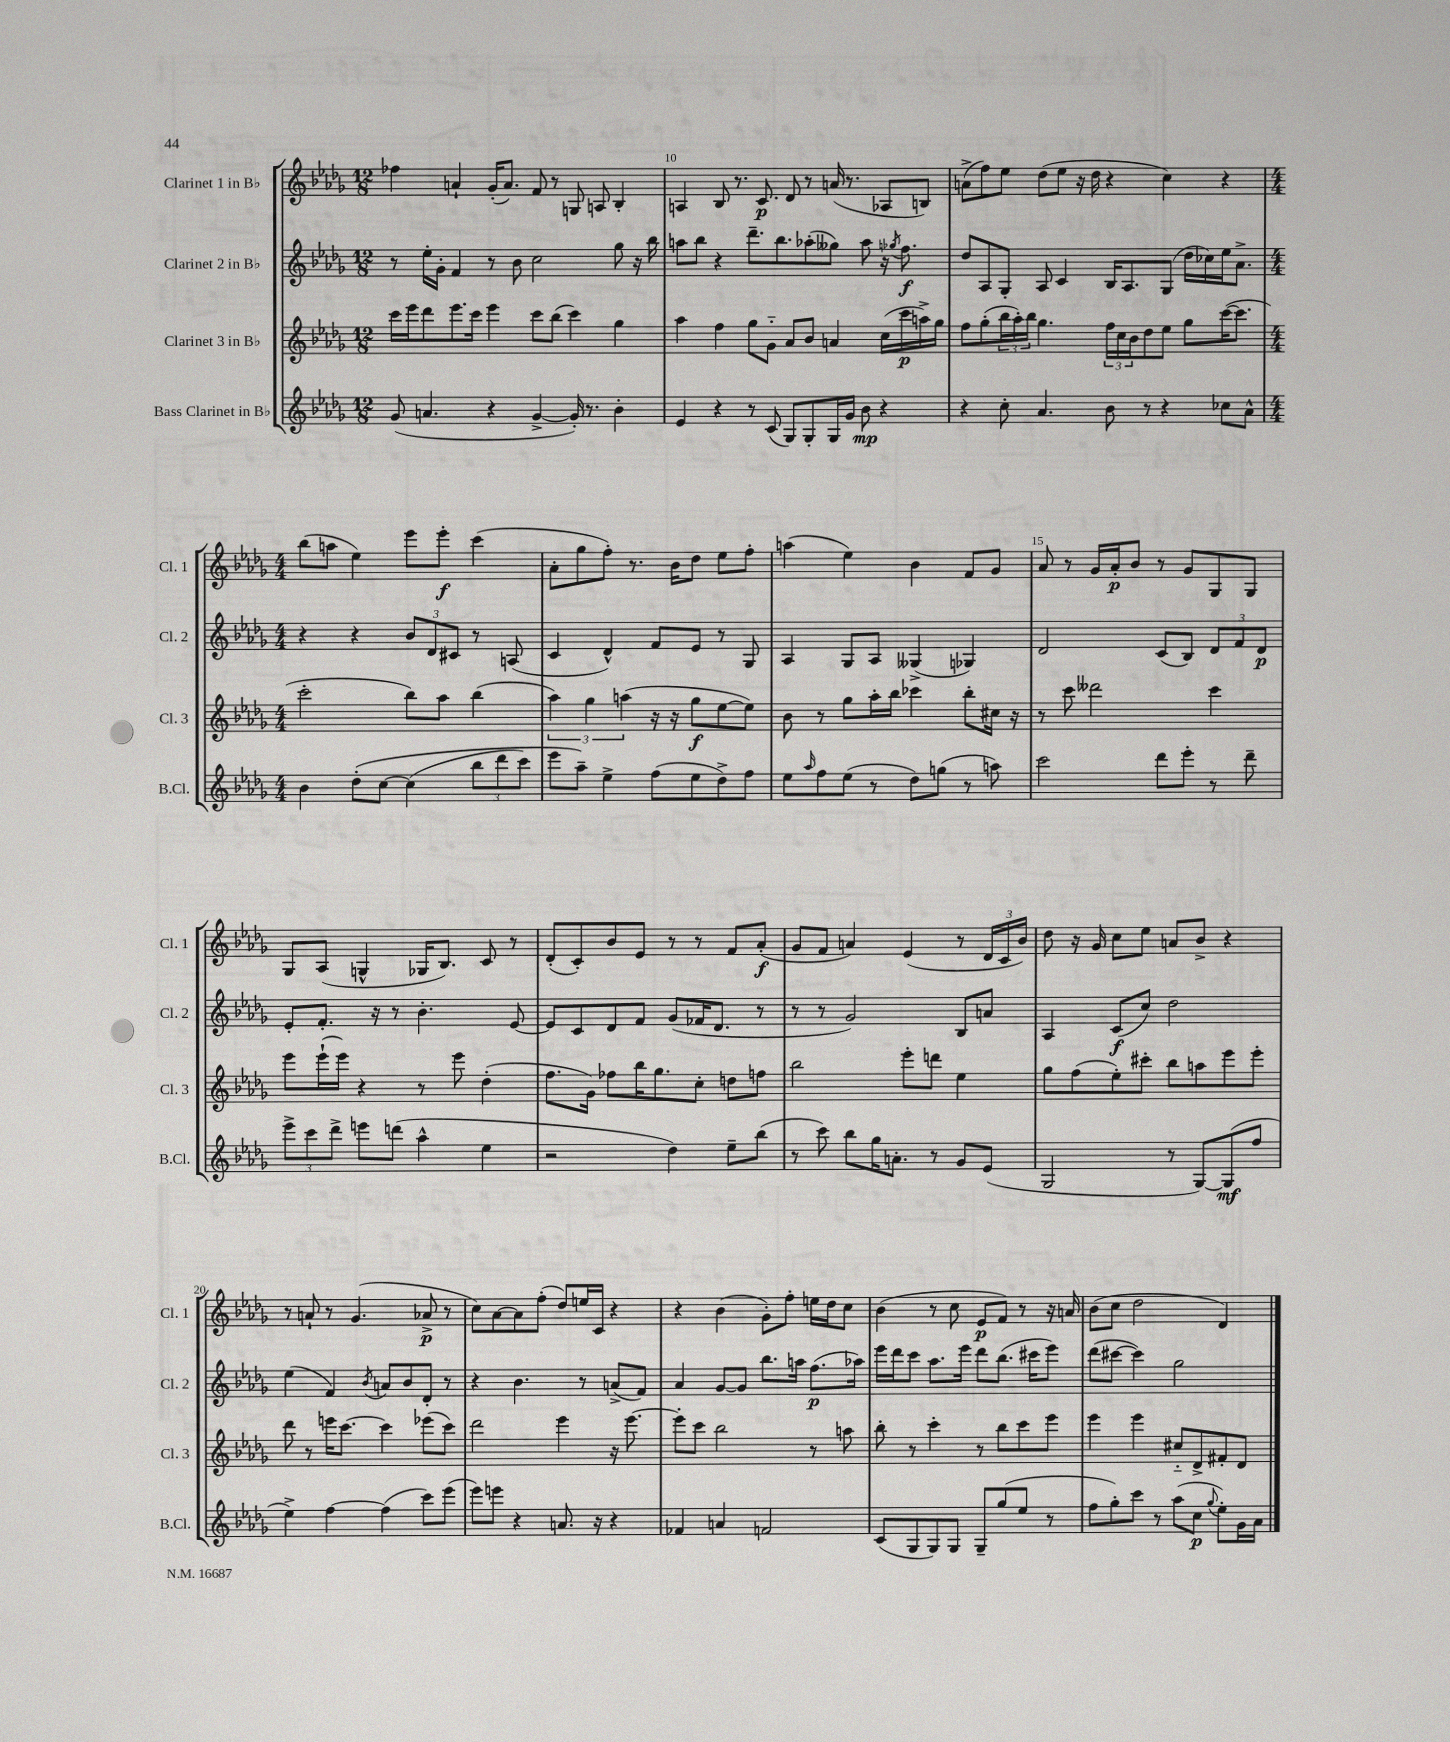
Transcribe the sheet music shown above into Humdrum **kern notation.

**kern	**dynam	**kern	**dynam	**kern	**dynam	**kern	**dynam
*part4	*part4	*part3	*part3	*part2	*part2	*part1	*part1
*staff4	*staff4	*staff3	*staff3	*staff2	*staff2	*staff1	*staff1
*I"Bass Clarinet in B♭	*	*I"Clarinet 3 in B♭	*	*I"Clarinet 2 in B♭	*	*I"Clarinet 1 in B♭	*
*I'B.Cl.	*	*I'Cl. 3	*	*I'Cl. 2	*	*I'Cl. 1	*
*clefG2	*	*clefG2	*	*clefG2	*	*clefG2	*
*k[b-e-a-d-g-]	*	*k[b-e-a-d-g-]	*	*k[b-e-a-d-g-]	*	*k[b-e-a-d-g-]	*
*M12/8	*	*M12/8	*	*M12/8	*	*M12/8	*
=9	=9	=9	=9	=9	=9	=9	=9
(8g-/	.	16ccc\LL	.	8r	.	4ff-X\	.
.	.	16eee-\J	.	.	.	.	.
4.an/	.	8ddd-\	.	16ee-'\LL	.	.	.
.	.	.	.	16g-'\JJ	.	.	.
.	.	8.eee-\	.	4f/	.	4an`/	.
.	.	16ccc\Jk	.	.	.	.	.
4r	.	4eee-\	.	8r	.	(16g-'/KL	.
.	.	.	.	.	.	8.a/J)	.
.	.	.	.	8b-\	.	.	.
[4g-^/	.	8ccc\L	.	2cc\	.	8f/	.
.	.	(8bb-\J	.	.	.	8r	.
16g-'/])	.	4ccc\)	.	.	.	8Gn/	.
8.r	.	.	.	.	.	.	.
.	.	.	.	.	.	8An/	.
4b-'\	.	4gg-\	.	8gg-\	.	4B-'/	.
.	.	.	.	16r	.	.	.
.	.	.	.	16bb-\	.	.	.
=10	=10	=10	=10	=10	=10	=10	=10
4e-/	.	4aa-\	.	8aan\L	.	4An/	.
.	.	.	.	8bb-\J	.	.	.
4r	.	4ff\	.	4r	.	8B-/	.
.	.	.	.	.	.	8.r	.
8r	.	8gg-\L	.	8.ddd-~\L	.	.	.
.	.	.	.	.	.	8.c/	p
(8c/	.	8g-\J	.	.	.	.	.
.	.	.	.	8.bb-\	.	.	.
8G-/L)	.	8a-/L	.	.	.	8d-/	.
8G-'/	.	8b-/J	.	(8aa-X'\	.	8r	.
16G-/L	.	4an/	.	8gg--X\J)	.	(16an/	.
16g-/JJ	.	.	.	.	.	8.r	.
8b-\	mp	.	.	8aa-\	.	.	.
4r	.	(16cc\LL	.	16r	.	8A-X/L	.
.	.	.	.	8qgg-X/	.	.	.
.	.	16ccc\	p	8.ff\	f	.	.
.	.	16aan^\)	.	.	.	8Bn/J)	.
.	.	16gg-\JJ	.	.	.	.	.
=11	=11	=11	=11	=11	=11	=11	=11
4r	.	8ff\L	.	8dd-/L	.	(8an^\L	.
.	.	(8gg-'\	.	8A-/	.	8ff\)	.
8cc'\	.	24bb-\L	.	8G-'/J	.	8ee-\J	.
.	.	24aa-'\)	.	.	.	.	.
.	.	24bb-\JJ	.	.	.	.	.
4.a-/	.	4.gg-\	.	8A-/	.	(8dd-\L	.
.	.	.	.	4c/	.	8ee-\J	.
.	.	.	.	.	.	16r	.
.	.	.	.	.	.	16dd-\	.
8b-\	.	24ff\LL	.	16B-/KL	.	4r	.
.	.	24cc\	.	.	.	.	.
.	.	.	.	8.A-/	.	.	.
.	.	24b-\J	.	.	.	.	.
8r	.	8dd-\	.	.	.	.	.
4r	.	8ee-\J	.	(8G-/J	.	4cc\)	.
.	.	8gg-\L	.	16dd-\LL	.	.	.
.	.	.	.	16cc-X\)	.	.	.
8cc-X\L	.	([16ccc\K	.	16ee-\J	.	4r	.
.	.	8.ccc\J]	.	8.a-^\J	.	.	.
8a-^^\J	.	.	.	.	.	.	.
!!LO:LB:g=z
=12	=12	=12	=12	=12	=12	=12	=12
*M4/4	*	*M4/4	*	*M4/4	*	*M4/4	*
4b-\	.	2ccc'\	.	4r	.	(8bb-\L	.
.	.	.	.	.	.	8aan\J	.
(8dd-'\L	.	.	.	4r	.	4ee-\)	.
[8cc\J	.	.	.	.	.	.	.
(4cc\]	.	8bb-\L)	.	12b-/L	.	8eee-\L	.
.	.	.	.	12d-/	.	.	.
.	.	8aa-\J	.	.	.	8eee-'\J	f
.	.	.	.	12c#X/J	.	.	.
12bb-\L	.	(4bb-\	.	8r	.	(4ccc\	.
12ddd-\	.	.	.	.	.	.	.
.	.	.	.	(8An/	.	.	.
12ccc\J)	.	.	.	.	.	.	.
=13	=13	=13	=13	=13	=13	=13	=13
8eee-\L	.	6aa-\)	.	4c/	.	8a-'\L	.
8aa-~\J)	.	.	.	.	.	8gg-\	.
.	.	6gg-\	.	.	.	.	.
4ee-^\	.	.	.	4d-^^/)	.	8ff'\J)	.
.	.	(6aan\	.	.	.	.	.
.	.	.	.	.	.	8.r	.
(8ff\L	.	16r	.	8f/L	.	.	.
.	.	16r	.	.	.	16b-\KL	.
8ee-\	.	8gg-\L	f	8e-/J	.	8dd-\J	.
8dd-^\)	.	[8ee-\	.	8r	.	8ee-\L	.
8ff\J	.	8ee-\J])	.	8G-/	.	8ff'\J	.
=14	=14	=14	=14	=14	=14	=14	=14
8ee-\L	.	8b-\	.	4A-/	.	(4aan\	.
16qqaa-/	.	.	.	.	.	.	.
8ff\	.	8r	.	.	.	.	.
(8ee-\J	.	8gg-\L	.	8G-/L	.	4ee-\)	.
8r	.	16aa-'\L	.	8A-/J	.	.	.
.	.	16bb-\JJ	.	.	.	.	.
8dd-\L)	.	4ccc-X\	.	(4G--X^/	.	4b-\	.
(8ggn\J	.	.	.	.	.	.	.
8r	.	8bb-'\L	.	4G-X/)	.	8f/L	.
8aan\)	.	16cc#X\Jk	.	.	.	8g-/J	.
.	.	16r	.	.	.	.	.
=15	=15	=15	=15	=15	=15	=15	=15
2ccc\	.	8r	.	2d-/	.	8a-/	.
.	.	8ccc\	.	.	.	8r	.
.	.	2ddd--X\	.	.	.	16g-/LL	.
.	.	.	.	.	.	16a-'/J	p
.	.	.	.	.	.	8b-/J	.
8ddd-\L	.	.	.	(8c/L	.	8r	.
8eee-'\J	.	.	.	8B-/J)	.	8g-/L	.
8r	.	4ccc\	.	12d-/L	.	8G-/	.
.	.	.	.	12f/	.	.	.
8ddd-~\	.	.	.	.	.	8G-/J	.
.	.	.	.	12d-/J	p	.	.
!!LO:LB:g=z
=16	=16	=16	=16	=16	=16	=16	=16
12eee-^\L	.	8eee-\L	.	8e-'/L	.	8G-/L	.
12ccc\	.	.	.	.	.	.	.
.	.	(16eee-`\L	.	8.f'/J	.	(8A-/J	.
12ddd-^\J	.	.	.	.	.	.	.
.	.	16eee-\JJ)	.	.	.	.	.
8eeen\L	.	4r	.	.	.	4Gn^^/	.
.	.	.	.	16r	.	.	.
(8dddn\J	.	.	.	8r	.	.	.
4aa-^^\	.	8r	.	4.b-'\	.	16G-X/KL	.
.	.	.	.	.	.	8.B-/J)	.
.	.	8eee-\	.	.	.	.	.
4ee-\	.	(4dd-'\	.	.	.	8c/	.
.	.	.	.	[8e-/	.	8r	.
=17	=17	=17	=17	=17	=17	=17	=17
2r	.	8.ff\L	.	8e-/L]	.	(8d-'/L	.
.	.	.	.	8c/	.	8c'/)	.
.	.	16g-\Jk)	.	.	.	.	.
.	.	8ff-X\L	.	8d-/	.	8b-/	.
.	.	16bb-\K	.	8f/J	.	8e-/J	.
.	.	8.gg-\	.	.	.	.	.
4dd-\)	.	.	.	(8g-/L	.	8r	.
.	.	8cc'\J	.	16f-X/K	.	8r	.
.	.	.	.	8.d-/J	.	.	.
8ee-~\L	.	8ddn\L	.	.	.	8f/L	.
(8bb-\J	.	8ffn\J	.	8r	.	(8a-'/J	f
=18	=18	=18	=18	=18	=18	=18	=18
8r	.	2bb-\	.	8r	.	8g-/L	.
8ccc\)	.	.	.	8r	.	8f/J	.
8bb-\L	.	.	.	2g-/)	.	4an/)	.
16gg-\K	.	.	.	.	.	.	.
8.an'\J	.	.	.	.	.	.	.
.	.	8eee-'\L	.	.	.	(4e-/	.
8r	.	8dddn\J	.	.	.	.	.
8g-/L	.	4ee-\	.	8B-/L	.	8r	.
(8e-/J	.	.	.	8an/J	.	24d-/LL	.
.	.	.	.	.	.	24c/	.
.	.	.	.	.	.	24b-/JJ)	.
=19	=19	=19	=19	=19	=19	=19	=19
2G-/	.	8gg-\L	.	4A-/	.	8dd-\	.
.	.	(8ff\	.	.	.	16r	.
.	.	.	.	.	.	16g-/	.
.	.	8ee-'\)	.	(8c/L	f	8cc\L	.
.	.	8ccc#X'\J	.	8cc/J)	.	8ee-\J	.
8r	.	8bb-\L	.	2dd-\	.	8an/L	.
[8G-/L)	.	8aan\	.	.	.	8b-^/J	.
(8G-/]	mf	8eee-\	.	.	.	4r	.
8ff/J	.	8eee-'\J	.	.	.	.	.
!!LO:LB:g=z
=20	=20	=20	=20	=20	=20	=20	=20
4ee-^\)	.	8ddd-\	.	(4ee-\	.	8r	.
.	.	8r	.	.	.	8an`/	.
[4ff\	.	16eeen\KL	.	4f/)	.	8r	.
.	.	[8.ccc\J	.	.	.	.	.
.	.	.	.	.	.	(4.g-/	.
.	.	.	.	8qb-/	.	.	.
(4ff\]	.	4ccc\]	.	8an/L	.	.	.
.	.	.	.	8b-/	.	.	.
8ccc\L)	.	(8eee-X\L	.	8d-'/J	.	8a-X^/	p
(8eee-\J	.	8ccc\J)	.	8r	.	8r	.
=21	=21	=21	=21	=21	=21	=21	=21
8eee-\L)	.	2ddd-\	.	4r	.	8cc\L)	.
8eeen\J	.	.	.	.	.	[8a-\	.
4r	.	.	.	4.b-\	.	8a-\]	.
.	.	.	.	.	.	(8ff'\J	.
8.an/	.	4eee-\	.	.	.	8dd-/L)	.
.	.	.	.	8r	.	16een/L	.
16r	.	.	.	.	.	16c/JJ	.
4r	.	16r	.	(8an^/L	.	4r	.
.	.	[8.eee-\	.	.	.	.	.
.	.	.	.	8f/J)	.	.	.
=22	=22	=22	=22	=22	=22	=22	=22
4f-X/	.	8eee-'\L]	.	4a-/	.	4r	.
.	.	8ccc\J	.	.	.	.	.
4an/	.	2bb-\	.	[8g-/L	.	(4b-\	.
.	.	.	.	8g-/J]	.	.	.
2fn/	.	.	.	8.bb-\L	.	8g-'\L)	.
.	.	.	.	.	.	8ff'\J	.
.	.	.	.	16aan\Jk	.	.	.
.	.	8r	.	(8.ff\L	p	16een\LL	.
.	.	.	.	.	.	16dd-\J	.
.	.	8aan\	.	.	.	8cc\J	.
.	.	.	.	16aa-X\Jk)	.	.	.
=23	=23	=23	=23	=23	=23	=23	=23
(8c/L	.	8bb-'\	.	16eee-\LL	.	(4b-\	.
.	.	.	.	16ddd-\J	.	.	.
8G-/	.	8r	.	8ccc\J	.	.	.
8G-/)	.	4ccc'\	.	8.aa-\L	.	8r	.
8G-/J	.	.	.	.	.	8cc\	.
.	.	.	.	16eee-\Jk	.	.	.
8G-~/L	.	8r	.	8ddd-\L	.	8e-/L	p
(8gg-/	.	8bb-\L	.	(8.bb-\J	.	8f/J)	.
8ee-/J	.	8ccc\	.	.	.	8r	.
.	.	.	.	16ccc#X\KL	.	.	.
8r	.	8eee-\J	.	8eee-\J)	.	16r	.
.	.	.	.	.	.	16an/	.
=24	=24	=24	=24	=24	=24	=24	=24
8ff\L	.	4eee-\	.	(8ddd-\L	.	(8b-\L	.
8gg-'\)	.	.	.	[8ccc#X\J	.	8cc\J	.
8ccc\J	.	4eee-\	.	4ccc#\])	.	2dd-\	.
8r	.	.	.	.	.	.	.
(8aa-\L	.	8cc#X/L	.	2gg-\	.	.	.
8cc\J	p	8d-^/	.	.	.	.	.
8qqgg-/	.	.	.	.	.	.	.
8ee-'\L)	.	8f#X'/	.	.	.	4d-/)	.
16g-\L	.	8d-/J	.	.	.	.	.
16a-\JJ	.	.	.	.	.	.	.
==	==	==	==	==	==	==	==
*-	*-	*-	*-	*-	*-	*-	*-
